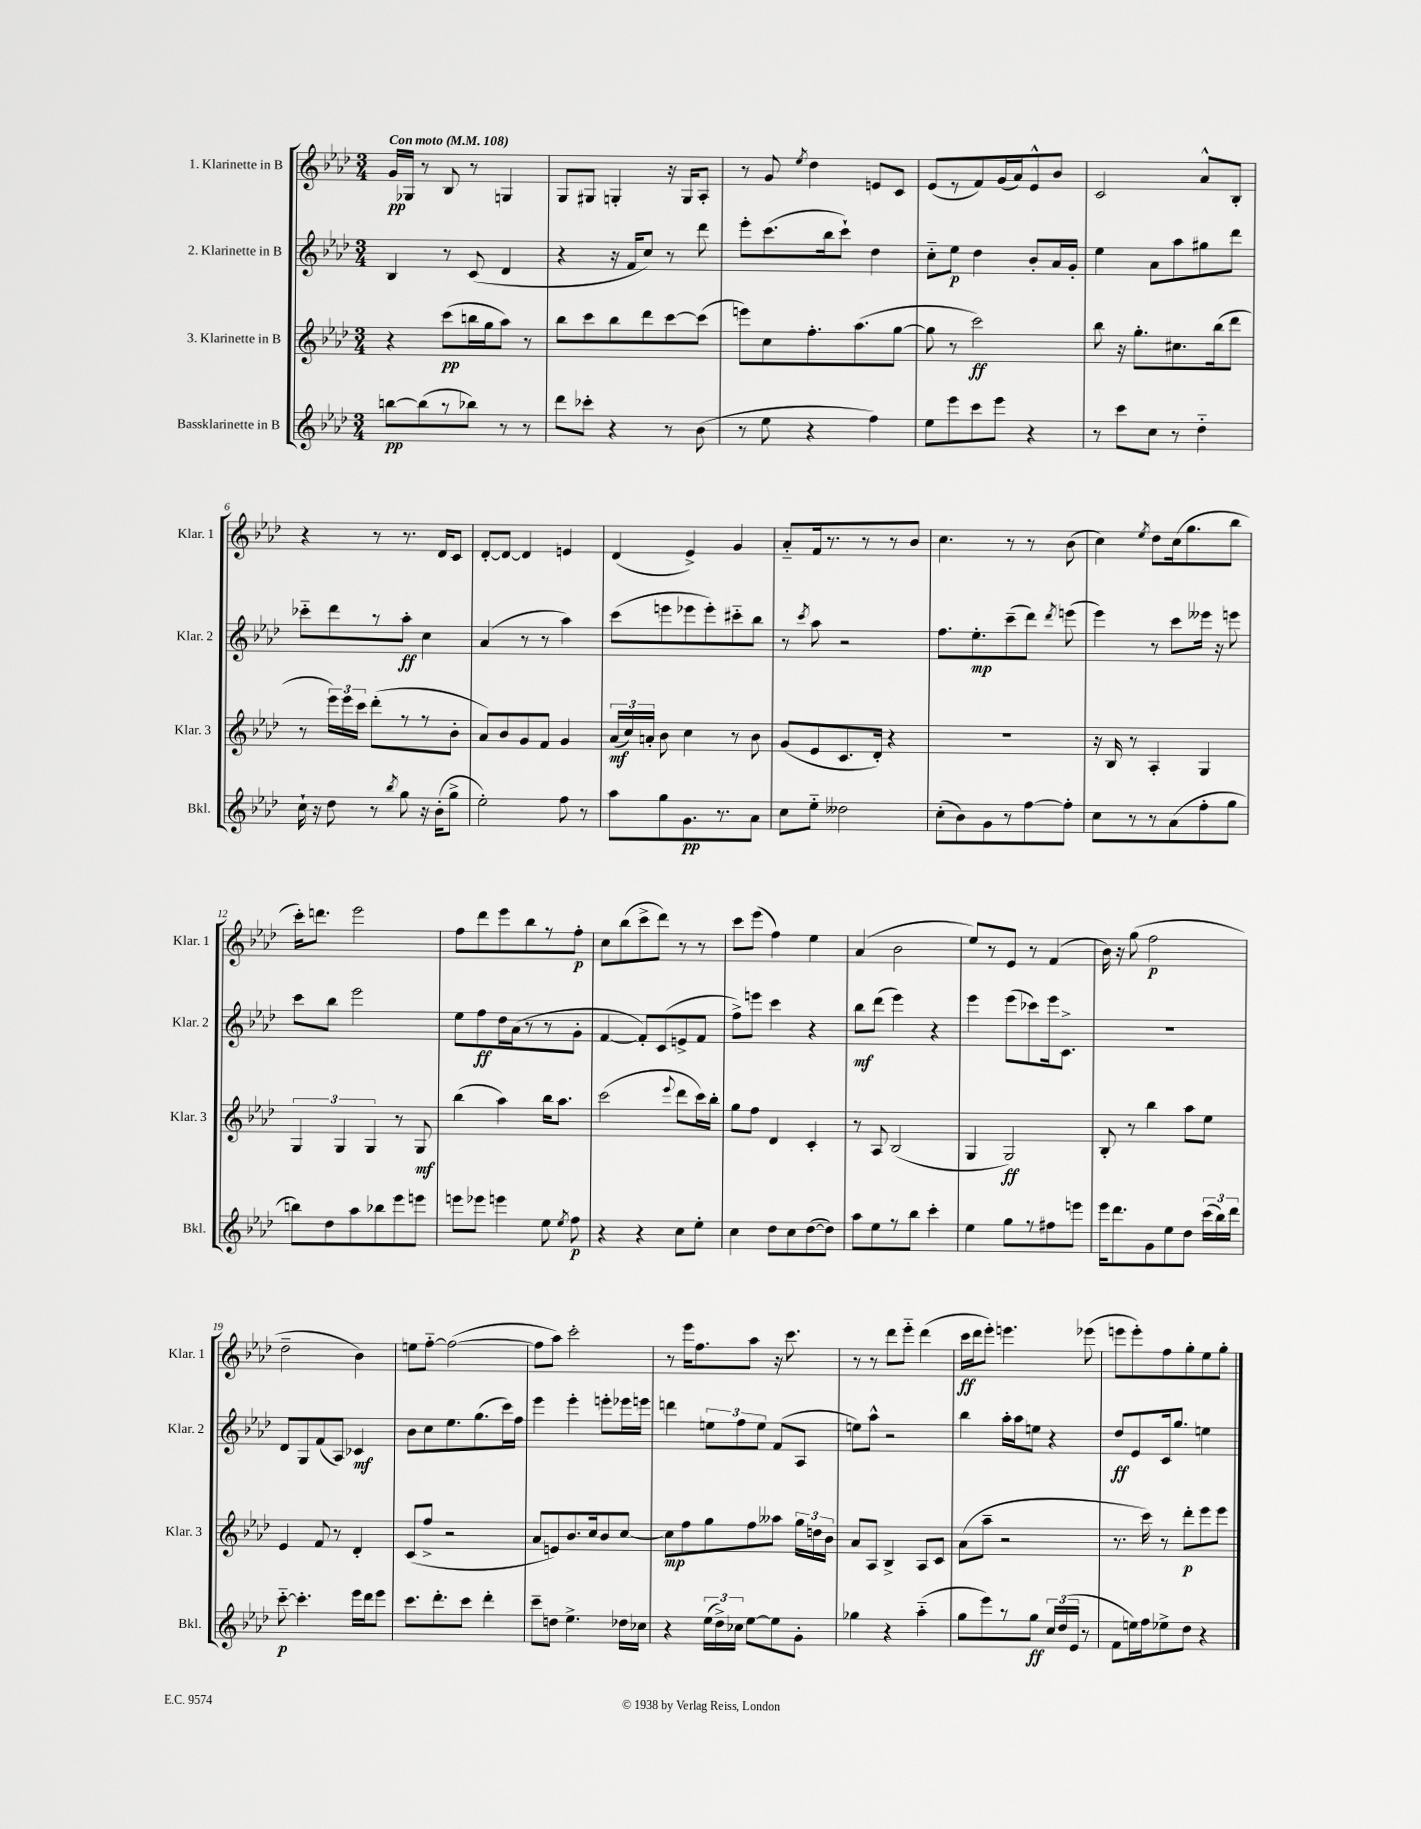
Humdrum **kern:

**kern	**dynam	**kern	**dynam	**kern	**dynam	**kern	**dynam
*part4	*part4	*part3	*part3	*part2	*part2	*part1	*part1
*staff4	*staff4	*staff3	*staff3	*staff2	*staff2	*staff1	*staff1
*I"Bassklarinette in B	*	*I"3. Klarinette in B	*	*I"2. Klarinette in B	*	*I"1. Klarinette in B	*
*I'Bkl.	*	*I'Klar. 3	*	*I'Klar. 2	*	*I'Klar. 1	*
*clefG2	*	*clefG2	*	*clefG2	*	*clefG2	*
*k[b-e-a-d-]	*	*k[b-e-a-d-]	*	*k[b-e-a-d-]	*	*k[b-e-a-d-]	*
*M3/4	*	*M3/4	*	*M3/4	*	*M3/4	*
*MM108	*	*MM108	*	*MM108	*	*MM108	*
=1	=1	=1	=1	=1	=1	=1	=1
!	!	!	!	!	!	!LO:TX:a:B:t=Con moto	!
[8bbn\L	pp	4r	.	4B-/	.	16g/LL	pp
.	.	.	.	.	.	16G-X/JJ	.
(8bb\]	.	.	.	.	.	8r	.
8r	.	(8ccc\L	pp	8r	.	8B-/	.
8bb-X\J)	.	16bbn\L	.	(8c/	.	8r	.
.	.	16gg\J	.	.	.	.	.
8r	.	8aa-\J)	.	4d-/	.	4Gn/	.
8r	.	8r	.	.	.	.	.
=2	=2	=2	=2	=2	=2	=2	=2
8ddd-\L	.	8bb-\L	.	4r	.	8G/L	.
8ccc-X'\J	.	8ccc\	.	.	.	8G#X/J	.
4r	.	8bb-\	.	16r	.	4Gn'/	.
.	.	.	.	16f/KL	.	.	.
.	.	8ddd-\	.	8cc/J)	.	.	.
8r	.	[8ccc\	.	8r	.	16r	.
.	.	.	.	.	.	16G/KL	.
(8b-\	.	(8ccc\J]	.	8ddd-\	.	8A-'/J	.
=3	=3	=3	=3	=3	=3	=3	=3
8r	.	8eeen\L)	.	8eee-'\L	.	8r	.
8ee-\	.	8cc\	.	(8.ccc\	.	8g/	.
.	.	.	.	.	.	8qee-/	.
4r	.	8.ff'\	.	.	.	4dd-\	.
.	.	.	.	16bb-\k	.	.	.
.	.	.	.	8ccc`\J)	.	.	.
.	.	(8.aa-\	.	.	.	.	.
4ff\)	.	.	.	4dd-\	.	8en/L	.
.	.	[8gg\J	.	.	.	8c/J	.
=4	=4	=4	=4	=4	=4	=4	=4
8ee-\L	.	8gg\]	.	8cc\L	.	(8e-/L	.
8eee-\	.	8r	.	8ee-\J	p	8r	.
8ccc\	.	2ccc\)	ff	4dd-\	.	8f/)	.
8eee-\J	.	.	.	.	.	(16g/L	.
.	.	.	.	.	.	16a-/J)	.
4r	.	.	.	8b-'/L	.	8e-^^/	.
.	.	.	.	16a-/L	.	8b-/J	.
.	.	.	.	16g'/JJ	.	.	.
=5	=5	=5	=5	=5	=5	=5	=5
8r	.	8bb-\	.	4ee-\	.	2c/	.
8ccc\L	.	16r	.	.	.	.	.
.	.	8.gg'\L	.	.	.	.	.
8cc\J	.	.	.	8a-\L	.	.	.
8r	.	8.cc#X\	.	8aa-\	.	.	.
4dd-\	.	.	.	8gg#X\	.	8a-^^/L	.
.	.	(16bb-\k	.	.	.	.	.
.	.	8ddd-\J	.	8ddd-\J	.	8B-'/J	.
!!LO:LB:g=z
=6	=6	=6	=6	=6	=6	=6	=6
16cc`\	.	8r	.	8ccc-X\L	.	4r	.
16r	.	.	.	.	.	.	.
8dd-\	.	24eee-\LL)	.	8ddd-\	.	.	.
.	.	24eee-\	.	.	.	.	.
.	.	24ccc\JJ	.	.	.	.	.
8r	.	(8ddd-'\L	.	8r	.	8r	.
8qbb-/	.	.	.	.	.	.	.
8gg\	.	8r	.	8aa-'\J	ff	8.r	.
16r	.	8r	.	4cc\	.	.	.
(16b-'\KL	.	.	.	.	.	16d-/KL	.
8gg^\J	.	8b-'\J	.	.	.	8c/J	.
=7	=7	=7	=7	=7	=7	=7	=7
2ee-'\)	.	8a-/L)	.	(4a-/	.	[8d-'/L	.
.	.	8b-/	.	.	.	8d-/J_	.
.	.	8g/	.	8r	.	4d-/]	.
.	.	8f/J	.	8r	.	.	.
8ff\	.	4g/	.	4aa-\)	.	4en/	.
8r	.	.	.	.	.	.	.
=8	=8	=8	=8	=8	=8	=8	=8
8aa-\L	.	(24a-/LL	mf	(8ccc\L	.	(4d-/	.
.	.	24cc/)	.	.	.	.	.
.	.	24an'/JJ	.	.	.	.	.
8gg\	.	8b-\	.	8eeen\	.	.	.
8.g\	pp	4cc\	.	8eee-X\	.	4e-^/)	.
.	.	.	.	8eee-'\)	.	.	.
8.r	.	.	.	.	.	.	.
.	.	8r	.	8ccc#X\	.	4g/	.
8a-\J	.	8b-\	.	8bb-\J	.	.	.
=9	=9	=9	=9	=9	=9	=9	=9
8cc\L	.	(8g/L	.	8r	.	8a-/L	.
.	.	.	.	8qccc/	.	.	.
8ee-\J	.	8e-/	.	8aa-\	.	16f/k	.
.	.	.	.	.	.	8.r	.
2dd--X\	.	8.c/	.	2r	.	.	.
.	.	.	.	.	.	8r	.
.	.	16d-'/Jk)	.	.	.	.	.
.	.	4r	.	.	.	8r	.
.	.	.	.	.	.	8b-/J	.
=10	=10	=10	=10	=10	=10	=10	=10
(8cc'\L	.	2.r	.	8.ff\L	.	4.cc\	.
8b-\)	.	.	.	.	.	.	.
.	.	.	.	8.ee-'\	mp	.	.
8g\	.	.	.	.	.	.	.
8r	.	.	.	(8ccc~\	.	8r	.
[8ff\	.	.	.	8ddd-\J)	.	8r	.
.	.	.	.	8qddd-/	.	.	.
8ff'\J]	.	.	.	(8eeen\	.	(8b-\	.
=11	=11	=11	=11	=11	=11	=11	=11
8cc\L	.	16r	.	4eee-\)	.	4cc\)	.
.	.	16B-/	.	.	.	.	.
8r	.	8r	.	.	.	.	.
.	.	.	.	.	.	8qee-/	.
8r	.	4A-'/	.	8r	.	8dd-\L	.
(8a-\	.	.	.	8ccc\L	.	(16cc\k	.
.	.	.	.	.	.	8.gg\	.
8ff'\	.	4G/	.	16eee--X\Jk	.	.	.
.	.	.	.	16r	.	.	.
8gg\J	.	.	.	8eeen\	.	8bb-\J	.
!!LO:LB:g=z
=12	=12	=12	=12	=12	=12	=12	=12
8bbn\L)	.	6G/	.	8ccc\L	.	16ccc'\KL)	.
.	.	.	.	.	.	8.dddn\J	.
8dd-\	.	.	.	8bb-\J	.	.	.
.	.	6G/	.	.	.	.	.
8aa-\	.	.	.	2eee-\	.	2eee-\	.
.	.	6G/	.	.	.	.	.
8bb-X\	.	.	.	.	.	.	.
8eee-\	.	8r	.	.	.	.	.
8eeen\J	.	8G/	mf	.	.	.	.
=13	=13	=13	=13	=13	=13	=13	=13
8eeen\L	.	(4bb-\	.	8ee-\L	.	8ff\L	.
8eee-X\J	.	.	.	8ff\	ff	8ddd-\	.
4eeen\	.	4aa-\)	.	16dd-\L	.	8eee-\	.
.	.	.	.	(16a-\J	.	.	.
.	.	.	.	8r	.	8bb-\	.
8ee-\	.	16bb-\KL	.	8r	.	8r	.
.	.	8.aa-\J	.	.	.	.	.
8qee-/	.	.	.	.	.	.	.
8ff\	p	.	.	8g'\J	.	8ff'\J	p
=14	=14	=14	=14	=14	=14	=14	=14
4r	.	(2ccc\	.	[4f/	.	8cc\L	.
.	.	.	.	.	.	(8bb-\	.
4r	.	.	.	8f'/L])	.	8ccc^\	.
.	.	.	.	(8c/	.	8ddd-\J)	.
.	.	8qqeee-/	.	.	.	.	.
8cc\L	.	8ddd-\L	.	8en^/	.	8r	.
8ee-'\J	.	16ccc\L)	.	8f/J	.	8r	.
.	.	16bb-'\JJ	.	.	.	.	.
=15	=15	=15	=15	=15	=15	=15	=15
4cc\	.	8gg\L	.	8ff^\L)	.	8ccc\L	.
.	.	8ff\J	.	8eeen\J	.	(8eee-\J	.
8dd-\L	.	4d-/	.	4ccc\	.	4ff\)	.
8cc\	.	.	.	.	.	.	.
([8dd-\	.	4c'/	.	4r	.	4ee-\	.
8dd-\J])	.	.	.	.	.	.	.
=16	=16	=16	=16	=16	=16	=16	=16
8aa-\L	.	8r	.	8bb-\L	mf	(4a-/	.
8ee-\	.	8A-/	.	(8ddd-\J	.	.	.
8r	.	(2B-/	.	4eee-\)	.	2b-\	.
8bb-\J	.	.	.	.	.	.	.
4ccc'\	.	.	.	4r	.	.	.
=17	=17	=17	=17	=17	=17	=17	=17
4ee-\	.	4G/	.	4eee-\	.	8ee-/L)	.
.	.	.	.	.	.	8r	.
8gg\L	.	2G/)	ff	(8eee-\L	.	8e-/J	.
8r	.	.	.	8ccc-X\)	.	8r	.
8ff#X\	.	.	.	16eee-\k	.	(4f/	.
.	.	.	.	8.c^\J	.	.	.
8eeen\J	.	.	.	.	.	.	.
=18	=18	=18	=18	=18	=18	=18	=18
16eee-\KL	.	8B-'/	.	2.r	.	16b-\)	.
8.ddd-\	.	.	.	.	.	16r	.
.	.	8r	.	.	.	(8gg\	.
8g\	.	4bb-\	.	.	.	2ff\	p
8ee-\	.	.	.	.	.	.	.
8dd-\J	.	8aa-\L	.	.	.	.	.
(24ccc\LL	.	8ee-\J	.	.	.	.	.
24bb-\)	.	.	.	.	.	.	.
24ddd-\JJ	.	.	.	.	.	.	.
!!LO:LB:g=z
=19	=19	=19	=19	=19	=19	=19	=19
[8ccc\	p	4e-/	.	8d-/L	.	2dd-~\	.
4.ccc'\]	.	.	.	8G/	.	.	.
.	.	8f/	.	(8f/	.	.	.
.	.	8r	.	8A-/J)	.	.	.
16eee-\LL	.	4d-'/	.	4c-X/	mf	4b-\)	.
16ddd-\J	.	.	.	.	.	.	.
8eee-\J	.	.	.	.	.	.	.
=20	=20	=20	=20	=20	=20	=20	=20
8.ccc\L	.	(8c/L	.	8b-\L	.	8een\L	.
.	.	8ff^/J	.	8cc\	.	[8ff\J	.
8.ddd-'\	.	.	.	.	.	.	.
.	.	2r	.	8.ee-\	.	(2ff\_	.
8ccc\J	.	.	.	.	.	.	.
.	.	.	.	(8.gg\	.	.	.
4ddd-'\	.	.	.	.	.	.	.
.	.	.	.	16ccc\L)	.	.	.
.	.	.	.	16ff\JJ	.	.	.
=21	=21	=21	=21	=21	=21	=21	=21
8ccc~\L	.	8a-/L	.	4eee-\	.	8ff\L]	.
8ddn\J	.	8en/)	.	.	.	8aa-\J)	.
4.ee-^\	.	8.b-/	.	4eee-'\	.	2ccc'\	.
.	.	16cc/k	.	.	.	.	.
.	.	8b-/	.	8eeen'\L	.	.	.
16dd-X\LL	.	[8cc/J	.	16eee-X\L	.	.	.
16cc-X\JJ	.	.	.	16eeen\JJ	.	.	.
=22	=22	=22	=22	=22	=22	=22	=22
4r	.	8cc\L]	mp	4dddn\	.	8r	.
.	.	8ff\	.	.	.	16eee-\KL	.
.	.	.	.	.	.	8.ff\	.
(24ee-\LL	.	8gg\	.	12een\L	.	.	.
24dd-^\)	.	.	.	.	.	.	.
24cc-X\JJ	.	.	.	12ff\	.	.	.
[8ee-\L	.	8ff\	.	.	.	8aa-\J	.
.	.	.	.	12ee\J	.	.	.
8ee-\]	.	8aa--X\J	.	(8f/L	.	16r	.
.	.	.	.	.	.	8.ccc\	.
8g'\J	.	24gg\LL	.	8A-/J	.	.	.
.	.	24ddn\	.	.	.	.	.
.	.	24b-\JJ	.	.	.	.	.
=23	=23	=23	=23	=23	=23	=23	=23
4gg-X\	.	8a-/L	.	8een\L)	.	8r	.
.	.	8A-/J	.	8aa-^^\J	.	8r	.
4r	.	4B-^/	.	2r	.	8ddd-\L	.
.	.	.	.	.	.	8eee-\J	.
(4aa-\	.	8A-/L	.	.	.	(4ddd-\	.
.	.	8c/J	.	.	.	.	.
=24	=24	=24	=24	=24	=24	=24	=24
8gg\L	.	(8a-\L	.	4bb-\	.	16ccc\LL	ff
.	.	.	.	.	.	16ddd-\J	.
8eee-\)	.	8aa-~\J	.	.	.	8eee-'\J)	.
8r	.	2r	.	16aa-'\LL	.	4.eeen\	.
.	.	.	.	16aa-\J	.	.	.
8gg\J	ff	.	.	8een\J	.	.	.
24cc/LL	.	.	.	4r	.	.	.
(24dd-/	.	.	.	.	.	.	.
24e-/JJ	.	.	.	.	.	.	.
8r	.	.	.	.	.	(8eee-X\	.
=25	=25	=25	=25	=25	=25	=25	=25
8f\L	.	8.r	.	8dd-/L	ff	8eeen\L	.
16een\L)	.	.	.	8e-/	.	8eee'\)	.
16ff\J	.	16ccc\)	.	.	.	.	.
8ee-X^\	.	8r	.	16c/k	.	8ff\	.
.	.	.	.	8.gg/J	.	.	.
8dd-\J	.	8ddd-'\L	p	.	.	8gg'\	.
4r	.	8eee-\	.	4een\	.	8ee-\	.
.	.	8eee-\J	.	.	.	8gg'\J	.
==	==	==	==	==	==	==	==
*-	*-	*-	*-	*-	*-	*-	*-
